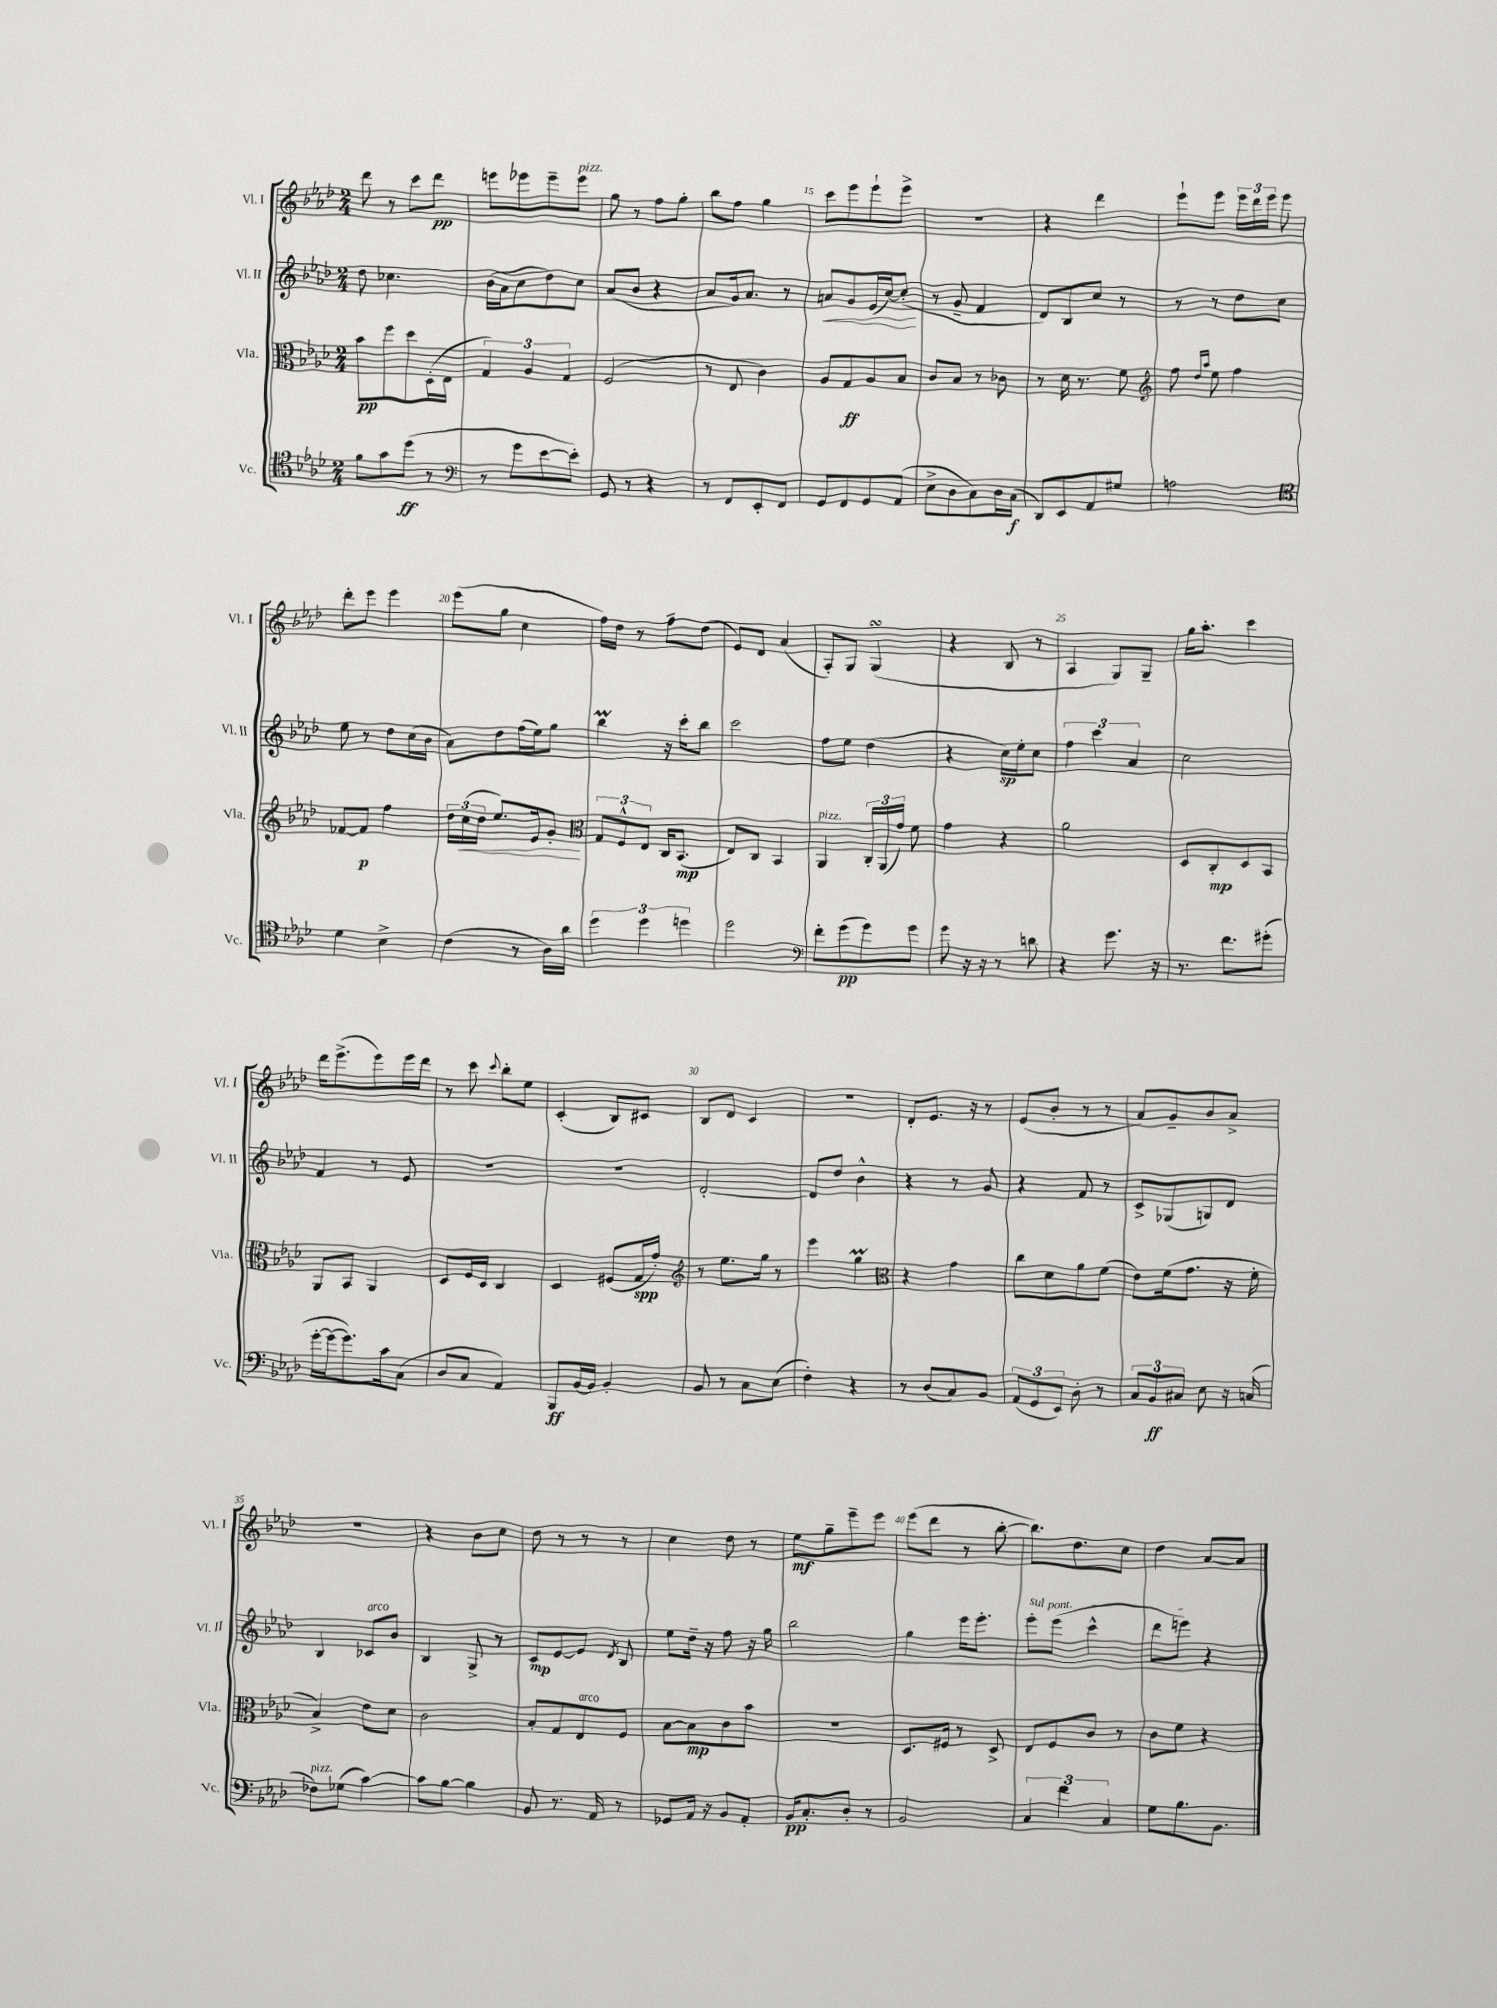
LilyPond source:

<<
\new StaffGroup <<
\new Staff = "s0" \with { instrumentName = "Vl. I" shortInstrumentName = "Vl. I" } {
    \clef treble \key aes \major \numericTimeSignature \time 2/4
    \autoBeamOff des'''8 r8 c'''8[ des'''8]\pp |
    e'''8[ ees'''8 ees'''8-- ees'''8]^\markup { \italic "pizz." } |
    g''8 r8 f''8[ g''8]-. |
    bes''8[ f''8] g''4 |
    c'''8[ ees'''8 ees'''8-! ees'''8]-> |
    R2 |
    r4 des'''4 |
    ees'''8[-! ees'''8] \tuplet 3/2 { ees'''16[ des'''16 ees'''16] } ees'''8 |
    des'''8[-. ees'''8] ees'''4 |
    ees'''8[( g''8] c''4 |
    f''16[) des''16] r8 f''8[-- des''8]( |
    ees'8[) des'8] aes'4( |
    aes8[-.) g8] g4\turn( |
    r4 bes8 r8 |
    aes4 g8[) g8]-- |
    g''16[ aes''8.]-. c'''4 |
    des'''16[ ees'''8.->( ees'''8) ees'''16 des'''16] |
    r8 c'''8 \appoggiatura { c'''8 } bes''8[-. ees''8] |
    c'4-.( bes8[) cis'8] |
    bes8[ des'8] c'4 |
    r2 |
    des'8[-. ees'8.] r16 r8 |
    ees'8[( bes'8]-. r8 r8 |
    aes'8[) g'8-- bes'8 aes'8]-> |
    R2 |
    r4 bes'8[ c''8] |
    des''8 r8 r8 r8 |
    c''4 des''8 r8 |
    ees''8[\mf g''8-- ees'''8-- ees'''8] |
    ees'''8[( des'''8] r8 bes''8~-. |
    bes''8.[) des''8. c''8] |
    des''4 aes'8[~ aes'8] \bar "|." |
}
\new Staff = "s1" \with { instrumentName = "Vl. II" shortInstrumentName = "Vl. II" } {
    \clef treble \key aes \major \numericTimeSignature \time 2/4
    \autoBeamOff des''8 ces''4. |
    bes'16[( aes'16 c''8 des''8) c''8] |
    aes'8[( bes'8] r4 |
    aes'8[ g'16) aes'8.] r8 |
    a'8[\< g'8 ees'16( c''16~) c''8]-.\!( |
    r8 g'8-- f'4 |
    des'8[) bes8 c''8] r8 |
    r8 r8 des''8[ c''8] |
    ees''8 r8 des''8[ c''16( bes'16] |
    aes'8[) des''8 f''16( ees''16) g''8] |
    bes''4\prall r16 c'''16[-. bes''8] |
    c'''2 |
    f''8[ ees''8] des''4( |
    r4 c''16[\sp) ees''16-. c''8] |
    \tuplet 3/2 { f''4 c'''4 aes'4 } |
    c''2 |
    f'4 r8 ees'8 |
    r2 |
    r2 |
    des'2~-. |
    des'8[ des''8] bes'4-^ |
    r4 r8 g'8 |
    r4 f'8 r8 |
    c'8[-> ges8( g8) des'8] |
    bes4 ces'8[^\markup { \italic "arco" } bes'8] |
    bes4 g8-> r8 |
    c'8[\mp ees'8~ ees'8] \acciaccatura { des'8 } bes8 |
    ees''8[ des''16]-- r16 f''8 r16 g''16 |
    bes''2 |
    g''4 ees'''16[ ees'''8.]-. |
    \once \override TextSpanner.bound-details.left.text = \markup { \italic "sul pont." } ees'''8[-.\startTextSpan ees'''8]( c'''4-^ |
    des'''8[ e'''8]\stopTextSpan) r4 \bar "|." |
}
\new Staff = "s2" \with { instrumentName = "Vla." shortInstrumentName = "Vla." } {
    \clef alto \key aes \major \numericTimeSignature \time 2/4
    \autoBeamOff bes'8[\pp f''8 des''8 des16-.( ees16] |
    \tuplet 3/2 { g4) aes4 g4 } |
    f2( |
    r8 ees8 c'4) |
    aes8[ g8\ff aes8 bes8] |
    c'8[ bes8] r8 ces'8 |
    r8 des'16 r8. f'8 |
    \clef treble f''8 \grace { des''16[ aes''16] } ees''8 f''4 |
    fes'8[~ fes'8]\p f''4 |
    \tuplet 3/2 { des''16[ c''16\<( des''16] } ees''8.[) ees'16 g'8]-.\! |
    \clef alto \tuplet 3/2 { g8[ f8-^ ees8] } c16[ bes,8.]\mp( |
    ees8[) c8] bes,4 |
    aes,4^\markup { \italic "pizz." } \tuplet 3/2 { c16[-. aes,16( g'16]) } f'8 |
    g'4 r4 |
    aes'2 |
    des8[ c8-.\mp des8 bes,8] |
    aes,8[ bes,8] aes,4 |
    des8[ f16 des16] c4 |
    des4 fis8[( g16\spp g'16]-.) |
    \clef treble r8 ees''8.[ g''16] r8 |
    ees'''4 g''4\prall |
    \clef alto r4 g'4 |
    c''8[ des'8 aes'8 f'8]( |
    ees'8[) f'16( g'8.] r16 f'16-. |
    bes4->) ees'8[ des'8] |
    c'2 |
    bes8[-. g8 ees8^\markup { \italic "arco" } f8] |
    bes8[~ bes8\mp c'8 bes'8] |
    R2 |
    des8.[ fis16] r8 des8-> |
    ees8[ f8 c'8] r8 |
    c'8[ f'8] r4 \bar "|." |
}
\new Staff = "s3" \with { instrumentName = "Vc." shortInstrumentName = "Vc." } {
    \clef tenor \key aes \major \numericTimeSignature \time 2/4
    \autoBeamOff f'8[ g'8 des''8]\ff( r8 |
    \clef bass r8 g'8[ ees'8~ ees'8]-.) |
    g,8 r8 r4 |
    r8 f,8[ ees,8-. f,8] |
    g,8[ f,8 g,8 aes,8]( |
    ees8[-> des8 c8) des16 c16]\f( |
    des,8[) ees,8 aes,8 gis8] |
    a2 |
    \clef tenor des'4 bes4-> |
    c'4( r8 aes16[) aes'16] |
    \tuplet 3/2 { des''4 des''4 d''4 } |
    des''2 |
    \clef bass f'8[-. g'8\pp( g'8) g'8] |
    g'8 r16 r16 r8 d'8 |
    r4 g'8. r16 |
    r8. f'8.[ gis'8]-.( |
    g'16[~-. g'16~ g'8.) c'16 c8]( |
    des8[ c8] aes,4) |
    bes,,8[\ff bes,16~ bes,16] bes,4-. |
    bes,8 r8 c8[ ees8]( |
    f4-.) r4 |
    r8 des8[( c8) bes,8] |
    \tuplet 3/2 { aes,8[( g,8 ees,8]) } des8-. r8 |
    \tuplet 3/2 { c8[ bes,8\ff cis8] } ees8 r16 c16( |
    fes8[^\markup { \italic "pizz." }) ges8]( c'4~) |
    c'8[ bes8]~ bes4 |
    bes,8 r8. aes,16 r8 |
    ges,8[ aes,16] r16 bes,8[ aes,8]-. |
    bes,16[\pp c8.-. des8]-. r8 |
    bes,2 |
    \tuplet 3/2 { c4 f'4 c4 } |
    g8[ bes8. bes,8.] \bar "|." |
}
>>
>>
\layout { \context { \Score currentBarNumber = #11 \override BarNumber.break-visibility = ##(#f #t #t) barNumberVisibility = #(every-nth-bar-number-visible 5) } }
